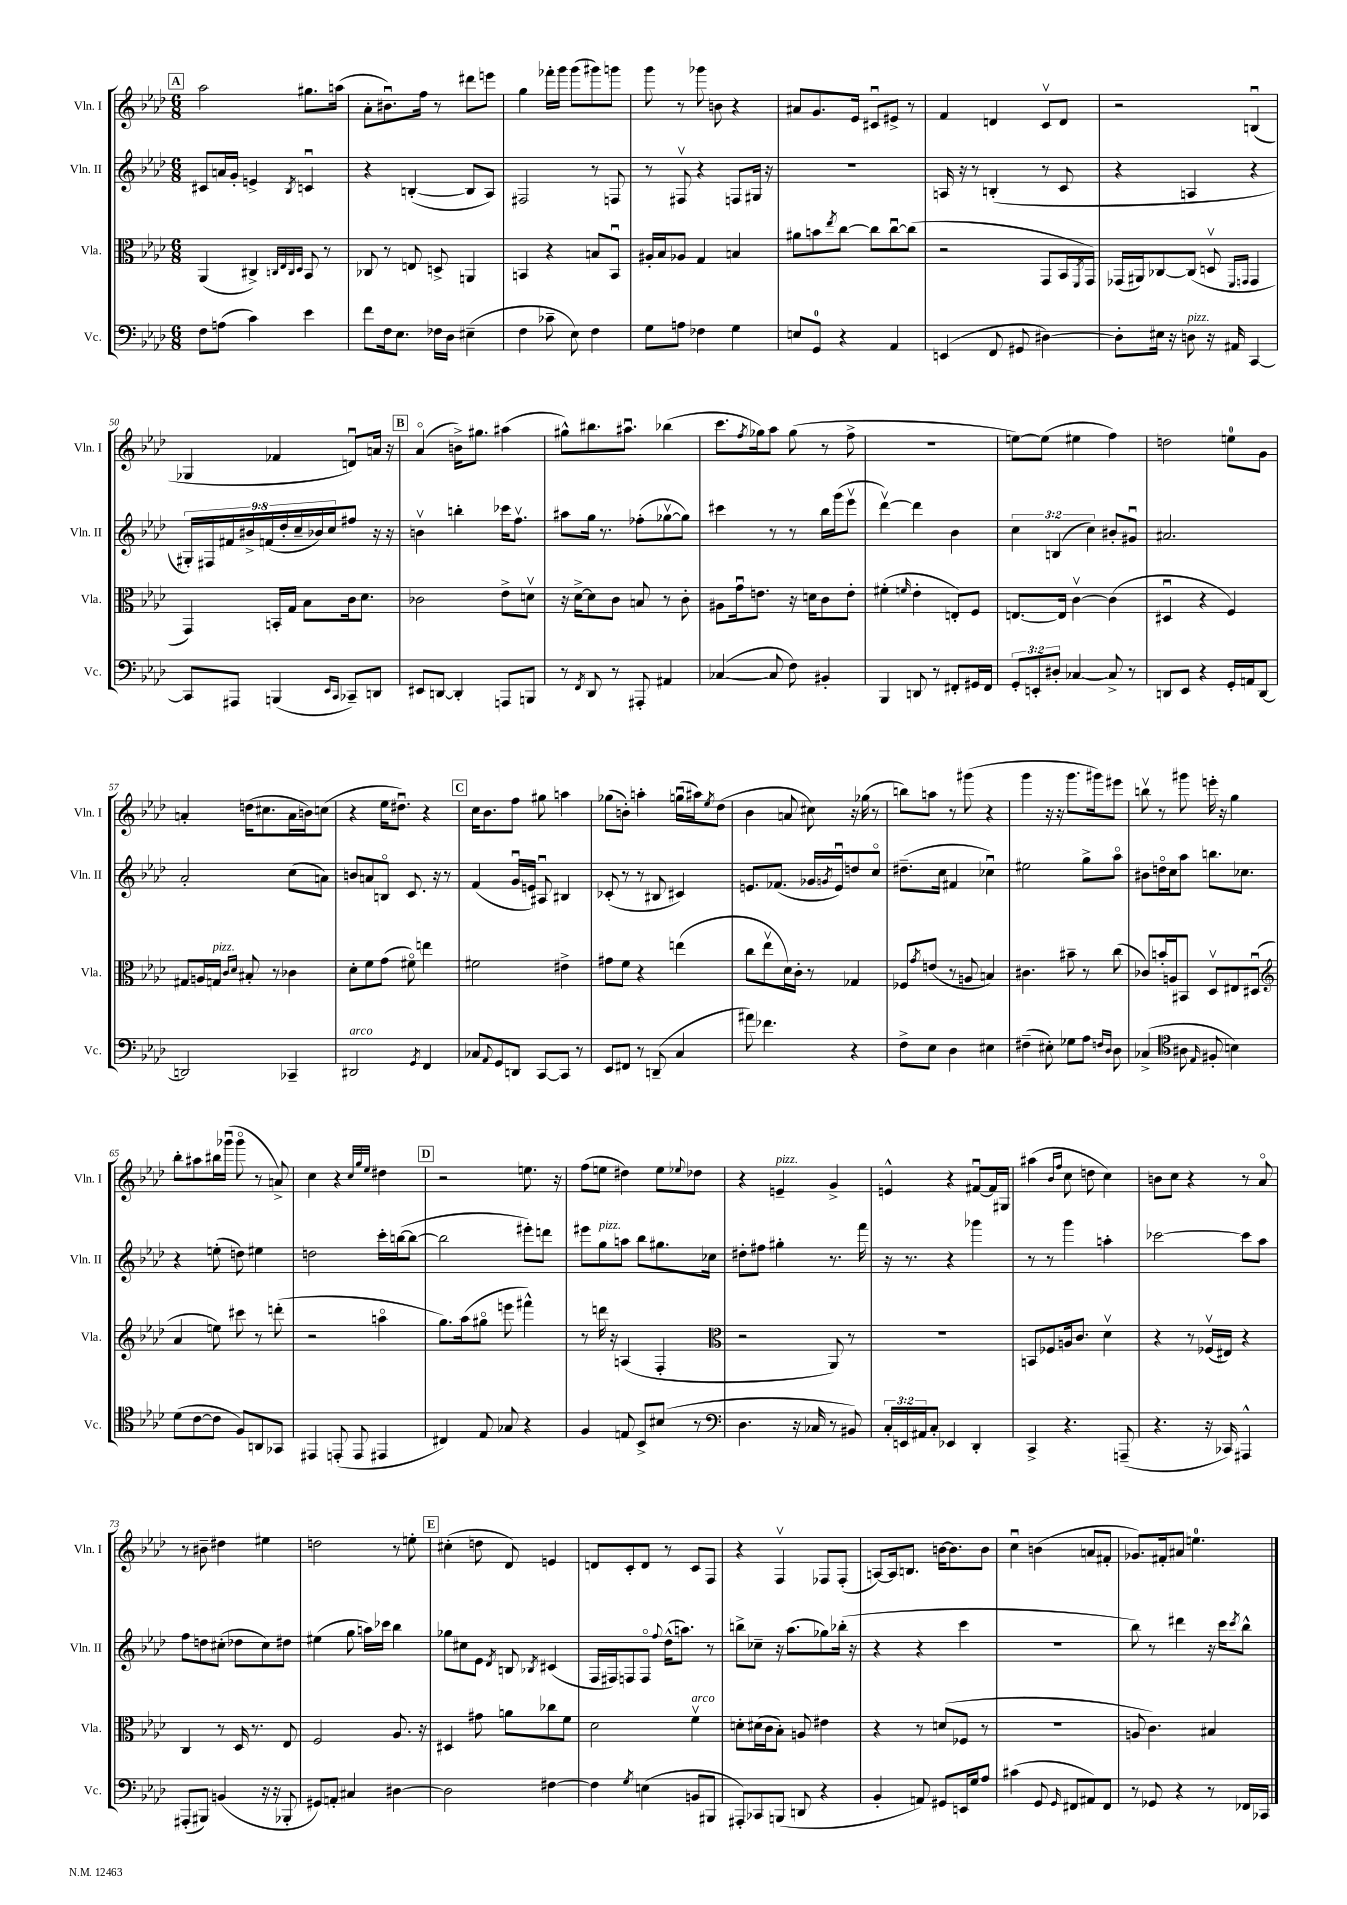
<<
\new StaffGroup <<
\new Staff = "s0" \with { instrumentName = "Vln. I" shortInstrumentName = "Vln. I" } {
    \clef treble \key aes \major \numericTimeSignature \time 6/8
    \mark \markup { \box "A" } aes''2 gis''8. a''16( |
    aes'8-. bis'8.\downbow) f''16 r8 dis'''8 e'''8 |
    g''4 fes'''16-. g'''16 g'''8( gis'''8) g'''8 |
    g'''8 r8 ges'''8 b'8 r4 |
    ais'8 g'8. ees'16 cis'8\downbow eis'8-> r8 |
    f'4 d'4 c'8\upbow d'8 |
    r2 b4\downbow( |
    ges4 fes'4 d'8\downbow) a'16 r16 |
    \mark \markup { \box "B" } aes'4\flageolet( b'16->) gis''8. ais''4( |
    gis''8-^) bis''8. ais''8.\downbow bes''4( |
    c'''8. \acciaccatura { f''8 } ges''16) aes''8 ges''8( r8 f''8-> |
    R2. |
    e''8~) e''8( eis''4 f''4) |
    d''2 e''8-0 g'8 |
    a'4-. d''16( cis''8. a'16 b'16) c''8( |
    r4 ees''16 dis''8.\downbow) r4 |
    \mark \markup { \box "C" } c''16 bes'8. f''8 gis''8 a''4 |
    ges''8( b'8-.) a''4-. g''16\downbow( ais''16) \acciaccatura { ees''8 } des''8( |
    bes'4 a'8 cis''8) r16 ges''16( r8 |
    b''8) a''8 r8 gis'''8( r4 |
    g'''4 r16 r16 g'''8. gis'''16) eis'''8 |
    b''8\upbow r8 gis'''8 e'''16-. r16 g''4 |
    bes''8-. ais''8 bis''16 ges'''16\downbow( ges'''8\flageolet r8 a'8->) |
    c''4 r4 \grace { c''32 g''32 ees''32 } dis''4 |
    \mark \markup { \box "D" } r2 e''8. r16 |
    f''8( e''8 dis''4) e''8 \appoggiatura { ees''8 } des''8 |
    r4 e'4--^\markup { \italic "pizz." } g'4-> |
    e'4-^ r4 fis'8~\downbow fis'16 gis16 |
    ais''4( \grace { bes'16 f''16 } c''8 d''8 c''4) |
    b'8 c''8 r4 r8 aes'8\flageolet |
    r8 bis'8-- dis''4 eis''4 |
    d''2 r8 e''8-. |
    \mark \markup { \box "E" } cis''4-.( d''8 des'8) e'4 |
    d'8 c'8-. d'8 r8 c'8 f8 |
    r4 f4\upbow fes8 fes8-.( |
    a8~) a16 b8. b'16~ b'8. b'8 |
    c''4\downbow b'4( a'8 fis'8-. |
    ges'8.) fis'16-. ais'8 e''4.-0 \bar "|." |
}
\new Staff = "s1" \with { instrumentName = "Vln. II" shortInstrumentName = "Vln. II" } {
    \clef treble \key aes \major \numericTimeSignature \time 6/8 \override Staff.TupletNumber.text = #tuplet-number::calc-fraction-text
    \mark \markup { \box "A" } cis'8 a'16 g'16-. e'4-> \acciaccatura { bes8 } c'4\downbow |
    r4 b4~-.( b8 aes8) |
    fis2 r8 f8 |
    r8 fis8\upbow r4 f8 gis16 r16 |
    r2. |
    a16 r16 r8 b4-.( r8 c'8 |
    r4 a4 r4 |
    \tuplet 9/8 { gis16-.) fis16 fis'16 bis'16-> f'16( des''16-. c''16-- bes'16) c''16 } fis''8 r16 r16 |
    \mark \markup { \box "B" } b'4\upbow b''4-. ces'''16 f''8.\upbow |
    ais''8 g''16 r8. fes''8-.( ges''8~\upbow ges''8) |
    cis'''4 r8 r8 bes''16 g'''16( ees'''8\upbow |
    des'''4~\upbow) des'''4 bes'4 |
    \tuplet 3/2 { c''4 b4( c''4) } bis'8-. gis'8\downbow |
    ais'2. |
    aes'2-. c''8( a'8) |
    b'8 a'8 b8\flageolet c'8. r16 r8 |
    \mark \markup { \box "C" } f'4( g'16\downbow e'16) ais8\downbow bis4 |
    ces'8-.( r8 r8 bis8 cis'4) |
    e'8. fes'8.( ges'16 \acciaccatura { g'8 } e'16\downbow) d''8 c''8\flageolet |
    dis''8.--( c''16 fis'4 ces''4\downbow) |
    eis''2 g''8-> aes''8\flageolet |
    bis'8 d''16\flageolet c''16 aes''8 b''8. ces''8. |
    r4 e''8-.( d''8) eis''4 |
    d''2 c'''16-. b''16~( b''8~ |
    \mark \markup { \box "D" } b''2 eis'''8-.) d'''8 |
    eis'''8 g''8^\markup { \italic "pizz." } a''8 bes''8 gis''8. ces''16 |
    dis''8-. fis''8 gis''4-. r8. f'''16 |
    r16 r8. r4 ges'''4 |
    r8 r8 g'''4 a''4-. |
    ces'''2~ ces'''8 aes''8 |
    f''8 d''8 cis''8-.( des''8 cis''8) dis''8 |
    eis''4( g''8 a''16) ces'''16 bes''4 |
    \mark \markup { \box "E" } ges''8 cis''8 ees'8 \acciaccatura { des'8 } b8 \acciaccatura { bes8 } cis'4( |
    f16 fis16) f8 f8\flageolet \appoggiatura { f''8 } des''16-^( a''8.) r8 |
    b''8-> ces''8-- r16 aes''8.( ges''8) bes''16-.( r16 |
    r4 r4 c'''4 |
    R2. |
    bes''8) r8 dis'''4 r16 c'''16 \acciaccatura { c'''8 } bes''8-^ \bar "|." |
}
\new Staff = "s2" \with { instrumentName = "Vla." shortInstrumentName = "Vla." } {
    \clef alto \key aes \major \numericTimeSignature \time 6/8
    \mark \markup { \box "A" } aes,4( cis4->) \grace { c32 ees32 c32 des32 } bes,8 r8 |
    ces8 r8 e8 d8-> a,4 |
    b,4 r4 b8 b,8\downbow |
    ais16-. bes16 aes8 g4 b4 |
    ais'8 b'8 \acciaccatura { ees''8 } c''8~ c''8 c''8~\downbow c''8( |
    r2 g,8 bes,16 \acciaccatura { f,8 } g,16) |
    ges,16( ais,16) ces8~ ces8( d8\upbow \grace { f,16 g,16 } g,4 |
    g,4) b,16-. g16 bes8 c'16 des'8. |
    \mark \markup { \box "B" } ces'2 ees'8-> d'8\upbow |
    r16 des'16~-> des'8 c'8 b8 r8 c'8-. |
    ais8 g'16\downbow e'8. r16 d'16 c'8 e'8-. |
    fis'4-.( \grace { f'16 } ees'4-. e8-.) f8 |
    e8.~ e16 c'4~\upbow c'4( |
    dis4\downbow r4 f4) |
    gis8 a16 g16^\markup { \italic "pizz." } \grace { c'16 des'16 } bis8-. r8 ces'4 |
    des'8-. f'8 g'8( fis'8\flageolet) e''4 |
    \mark \markup { \box "C" } fis'2 eis'4-> |
    gis'8 f'8 r4 e''4( |
    c''8 ees''8\upbow des'16) c'16-. r8 ges4 |
    fes8 \acciaccatura { g'8 } e'8( r8 a8 b4) |
    cis'4. bis'8-- r8 c''8( |
    ces'8) b'16-. a16 bis,8 des8\upbow eis8 dis8\downbow( |
    \clef treble aes'4 e''8) cis'''8 r8 d'''8-.( |
    r2 a''4\flageolet |
    \mark \markup { \box "D" } g''8.) aes''16( gis''8\flageolet e'''8 fis'''4-^) |
    r8 d'''16 r16 a4( f4-. |
    \clef alto r2 aes,8) r8 |
    R2. |
    b,8 fes8 a16 c'8. des'4\upbow |
    r4 r8 fes16\upbow( eis16) r4 |
    c4 r8 des16 r8. ees8 |
    f2 aes8. r16 |
    \mark \markup { \box "E" } dis4 gis'8 a'8 ces''8 f'8 |
    des'2 f'4\upbow^\markup { \italic "arco" } |
    d'8-. dis'16( c'16 bes8-.) a8 eis'4 |
    r4 r8 d'8( fes8 r8 |
    R2. |
    a8 c'4.) bis4 \bar "|." |
}
\new Staff = "s3" \with { instrumentName = "Vc." shortInstrumentName = "Vc." } {
    \clef bass \key aes \major \numericTimeSignature \time 6/8 \override Staff.TupletNumber.text = #tuplet-number::calc-fraction-text
    \mark \markup { \box "A" } f8 a8( c'4) ees'4 |
    f'8 f16 ees8. fes16 des16 eis4--( |
    f4 ces'8-- ees8) f4 |
    g8 a8 fes4 g4 |
    e8 g,8-0 r4 aes,4 |
    e,4( f,8 gis,8 dis4~) |
    dis8-. eis16 r16 d8^\markup { \italic "pizz." } r16 ais,16 c,4~ |
    c,8 ais,,8 b,,4( \grace { ees,16 c,16 } ces,8--) d,8 |
    \mark \markup { \box "B" } eis,8 d,8~ d,4-. a,,8 b,,8 |
    r8 \acciaccatura { f,8 } des,8 r8 ais,,8-. ais,4 |
    ces4~( ces8 f8) bis,4-. |
    bes,,4 d,8 r8 fis,8-. gis,16 fis,16 |
    \tuplet 3/2 { g,8-. e,8-. dis8-. } ces4~ ces8-> r8 |
    d,8 ees,8 r4 g,16-. a,16 d,8~ |
    d,2 ces,4-- |
    dis,2^\markup { \italic "arco" } \acciaccatura { g,8 } f,4 |
    \mark \markup { \box "C" } ces8 \appoggiatura { aes,8 } g,8 d,8 c,8~ c,8 r8 |
    ees,8 fis,8 r8 d,8--( c4 |
    ais'8) fes'4. r4 |
    f8-> ees8 des4 eis4 |
    fis4--( eis8-.) ges8 aes8 \grace { f16 des16 } des8 |
    ces4->( \clef tenor ais8 \grace { ees16 } fis8-. b4) |
    des'8( c'8~ c'8 f8) a,8 ges,8 |
    eis,4 e,8-.( e,8 eis,4 |
    \mark \markup { \box "D" } cis4) ees8 ges8 r4 |
    f4 e8 bes,8-> bis8( r8 |
    \clef bass des4. r16 ces16 r8 bis,8) |
    \tuplet 3/2 { c16-. e,16 ais,16 } c8-. ees,4 des,4-. |
    c,4-> r4. a,,8--( |
    r4. r16 ces,16) ais,,4-^ |
    ais,,8-.( bis,,8) b,4( r16 r16 bes,,8-. |
    gis,8) a,8-. cis4 dis4~ |
    \mark \markup { \box "E" } dis2 fis4~ |
    fis4 \acciaccatura { g8 } e4( b,8 bis,,8 |
    ais,,8-.) ces,8 b,,8( d,8 r4 |
    bes,4-. a,8) gis,8 e,16 g16 aes8 |
    cis'4( g,8 \grace { g,16 } fis,8 ais,8) fis,8 |
    r8 ges,8 r4 r8 fes,16 ces,16 \bar "|." |
}
>>
>>
\layout { \context { \Score currentBarNumber = #43 } }
